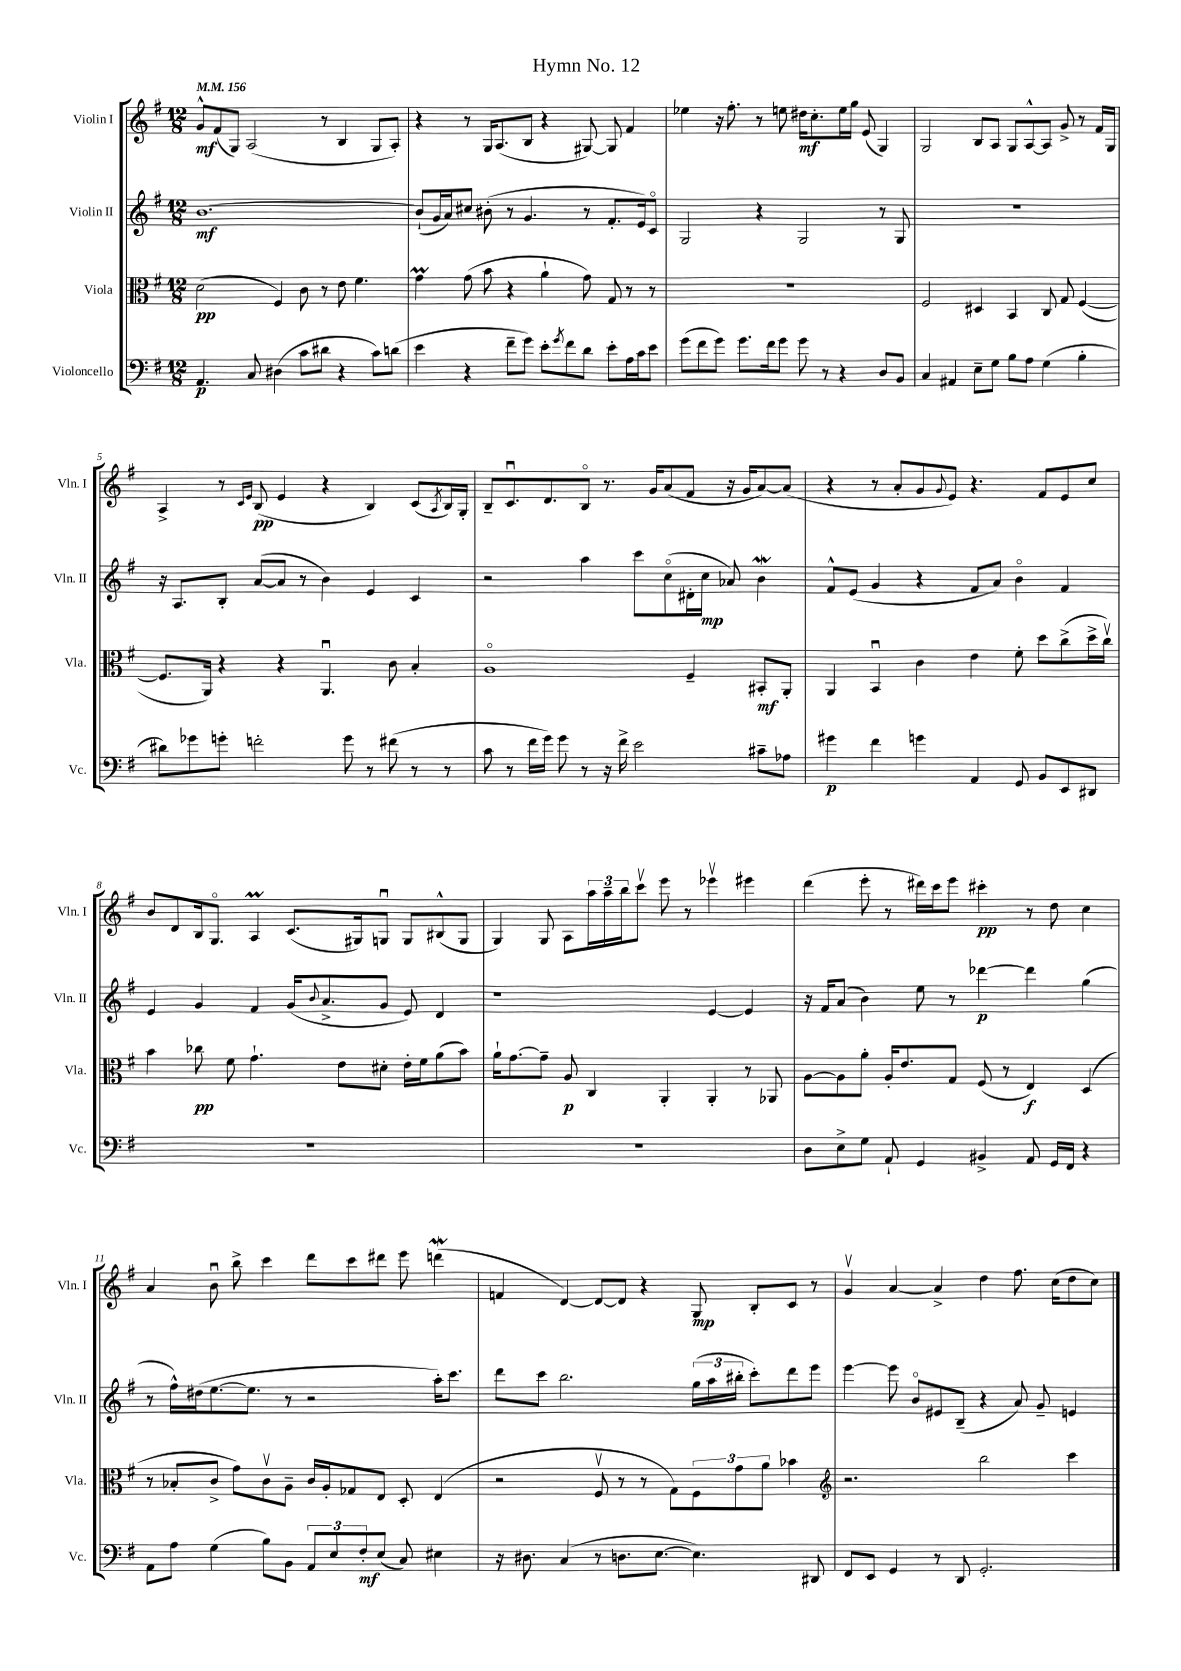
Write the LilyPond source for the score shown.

\header { title = "Hymn No. 12" }
<<
\new StaffGroup <<
\new Staff = "s0" \with { instrumentName = "Violin I" shortInstrumentName = "Vln. I" } {
    \clef treble \key g \major \numericTimeSignature \time 12/8 \tempo 4 = 156
    g'8-^\mf fis'8( g8) a2( r8 b4 g8 a8-.) |
    r4 r8 g16 a8.( b8 r4 gis8~) gis8 fis'4 |
    ees''4 r16 fis''8.-. r8 e''8 dis''16\mf c''8.-. e''16 g''16 e'8( g4) |
    g2 b8 a8 g8 a8~-^ a8 g'8-> r8 fis'16 g16 |
    a4-> r8 \grace { c'16 e'16 } b8\pp( e'4 r4 b4) c'8( \acciaccatura { a8 } b16) g16-. |
    b8-- c'8.\downbow d'8. b8\flageolet r8. g'16 a'8( fis'8 r16 g'16 a'8~) a'8( |
    r4 r8 a'8-. g'8 \appoggiatura { g'8 } e'8) r4. fis'8 e'8 c''8 |
    b'8 d'8 b16 g8.\flageolet a4\prall c'8.( gis16) g8\downbow g8 bis8-^( g8 |
    g4) g8 a8 \tuplet 3/2 { a''16 a''16-- b''16 } c'''8\upbow e'''8 r8 ees'''4\upbow eis'''4 |
    d'''4( e'''8-. r8 dis'''16) c'''16 e'''8 cis'''4-.\pp r8 d''8 c''4 |
    a'4 b'8\downbow b''8-> c'''4 d'''8 c'''8 dis'''8 e'''8 d'''4\mordent( |
    f'4 d'4~) d'8~ d'8 r4 g8\mp b8-. c'8 r8 |
    g'4\upbow a'4~ a'4-> d''4 fis''8. c''16( d''8 c''8) \bar "|." |
}
\new Staff = "s1" \with { instrumentName = "Violin II" shortInstrumentName = "Vln. II" } {
    \clef treble \key g \major \numericTimeSignature \time 12/8
    b'1.~\mf |
    b'8-!( g'16 a'16) cis''8 bis'8-.( r8 g'4. r8 fis'8.-. e'16) c'8\flageolet |
    g2 r4 g2 r8 g8 |
    R1. |
    r16 a8. b8-. a'8~( a'8 r8 b'4) e'4 c'4 |
    r2 a''4 c'''8 c''8\flageolet( dis'16-. c''16\mp aes'8) b'4\mordent |
    fis'8-^ e'8( g'4 r4 fis'8 a'8) b'4\flageolet fis'4 |
    e'4 g'4 fis'4 g'16( \appoggiatura { b'8 } a'8.-> g'8 e'8) d'4 |
    r1 e'4~ e'4 |
    r16 fis'16 a'8( b'4) e''8 r8 des'''4~\p des'''4 g''4( |
    r8 fis''16-^) dis''16( e''8.~ e''8. r8 r2 a''16-.) c'''8. |
    d'''8 c'''8 b''2. \tuplet 3/2 { g''16( a''16 bis''16-. } c'''8-.) d'''8 e'''8 |
    e'''4~ e'''8 b'8\flageolet eis'8 b8--( r4 a'8) g'8-- e'4 \bar "|." |
}
\new Staff = "s2" \with { instrumentName = "Viola" shortInstrumentName = "Vla." } {
    \clef alto \key g \major \numericTimeSignature \time 12/8
    d'2\pp( fis4) c'8 r8 e'8 fis'4. |
    g'4\prall g'8( b'8 r4 a'4-! g'8) g8 r8 r8 |
    r1. |
    fis2 dis4 b,4 c8 g8 fis4~( |
    fis8. a,16) r4 r4 a,4.\downbow c'8 b4-. |
    a1\flageolet fis4-- bis,8-.\mf a,8-. |
    a,4 b,4\downbow c'4 e'4 fis'8-. d''8 c''8->( d''16-> c''16\upbow) |
    b'4 ces''8\pp fis'8 g'4.-! e'8 dis'8-. e'16-. fis'16 a'8( b'8) |
    a'16-! g'8.~ g'8-- a8\p c4 a,4-. a,4-. r8 aes,8 |
    a8~ a8 a'8-. a16-. e'8. g8 fis8( r8 e4\f) d4( |
    r8 bes8-. c'8-> g'8) c'8\upbow a8-- c'16 a16-. ges8 e8 d8-. e4( |
    r2 fis8\upbow r8 r8 g8) \tuplet 3/2 { fis8 g'8 a'8 } bes'4 |
    \clef treble r2. b''2 c'''4 \bar "|." |
}
\new Staff = "s3" \with { instrumentName = "Violoncello" shortInstrumentName = "Vc." } {
    \clef bass \key g \major \numericTimeSignature \time 12/8
    a,4.\p c8 dis4( c'8 dis'8 r4 c'8) d'8( |
    e'4 r4 fis'8-- g'8) e'8-. \acciaccatura { g'8 } fis'8 d'8 e'8-. a16 c'16 e'8 |
    g'8( fis'8 g'8) g'8. fis'16 g'8 g'8 r8 r4 d8 b,8 |
    c4 ais,4 e8-- g8 b8 a8 g4( b4-. |
    dis'8) ges'8 g'8-. f'2-. g'8 r8 fis'8( r8 r8 |
    c'8 r8 fis'16 g'16) g'8 r8 r16 fis'16-> e'2 cis'8-- aes8 |
    gis'4\p fis'4 g'4 a,4 g,8 b,8 e,8 dis,8 |
    R1. |
    R1. |
    d8 e8-> g8 a,8-! g,4 bis,4-> a,8 g,16 fis,16 r4 |
    a,8 a8 g4( b8) b,8 \tuplet 3/2 { a,8 e8 fis8-.\mf } e8( c8) eis4 |
    r16 dis8. c4( r8 d8. e8.~ e4.) dis,8 |
    fis,8 e,8 g,4 r8 d,8 g,2.-. \bar "|." |
}
>>
>>
